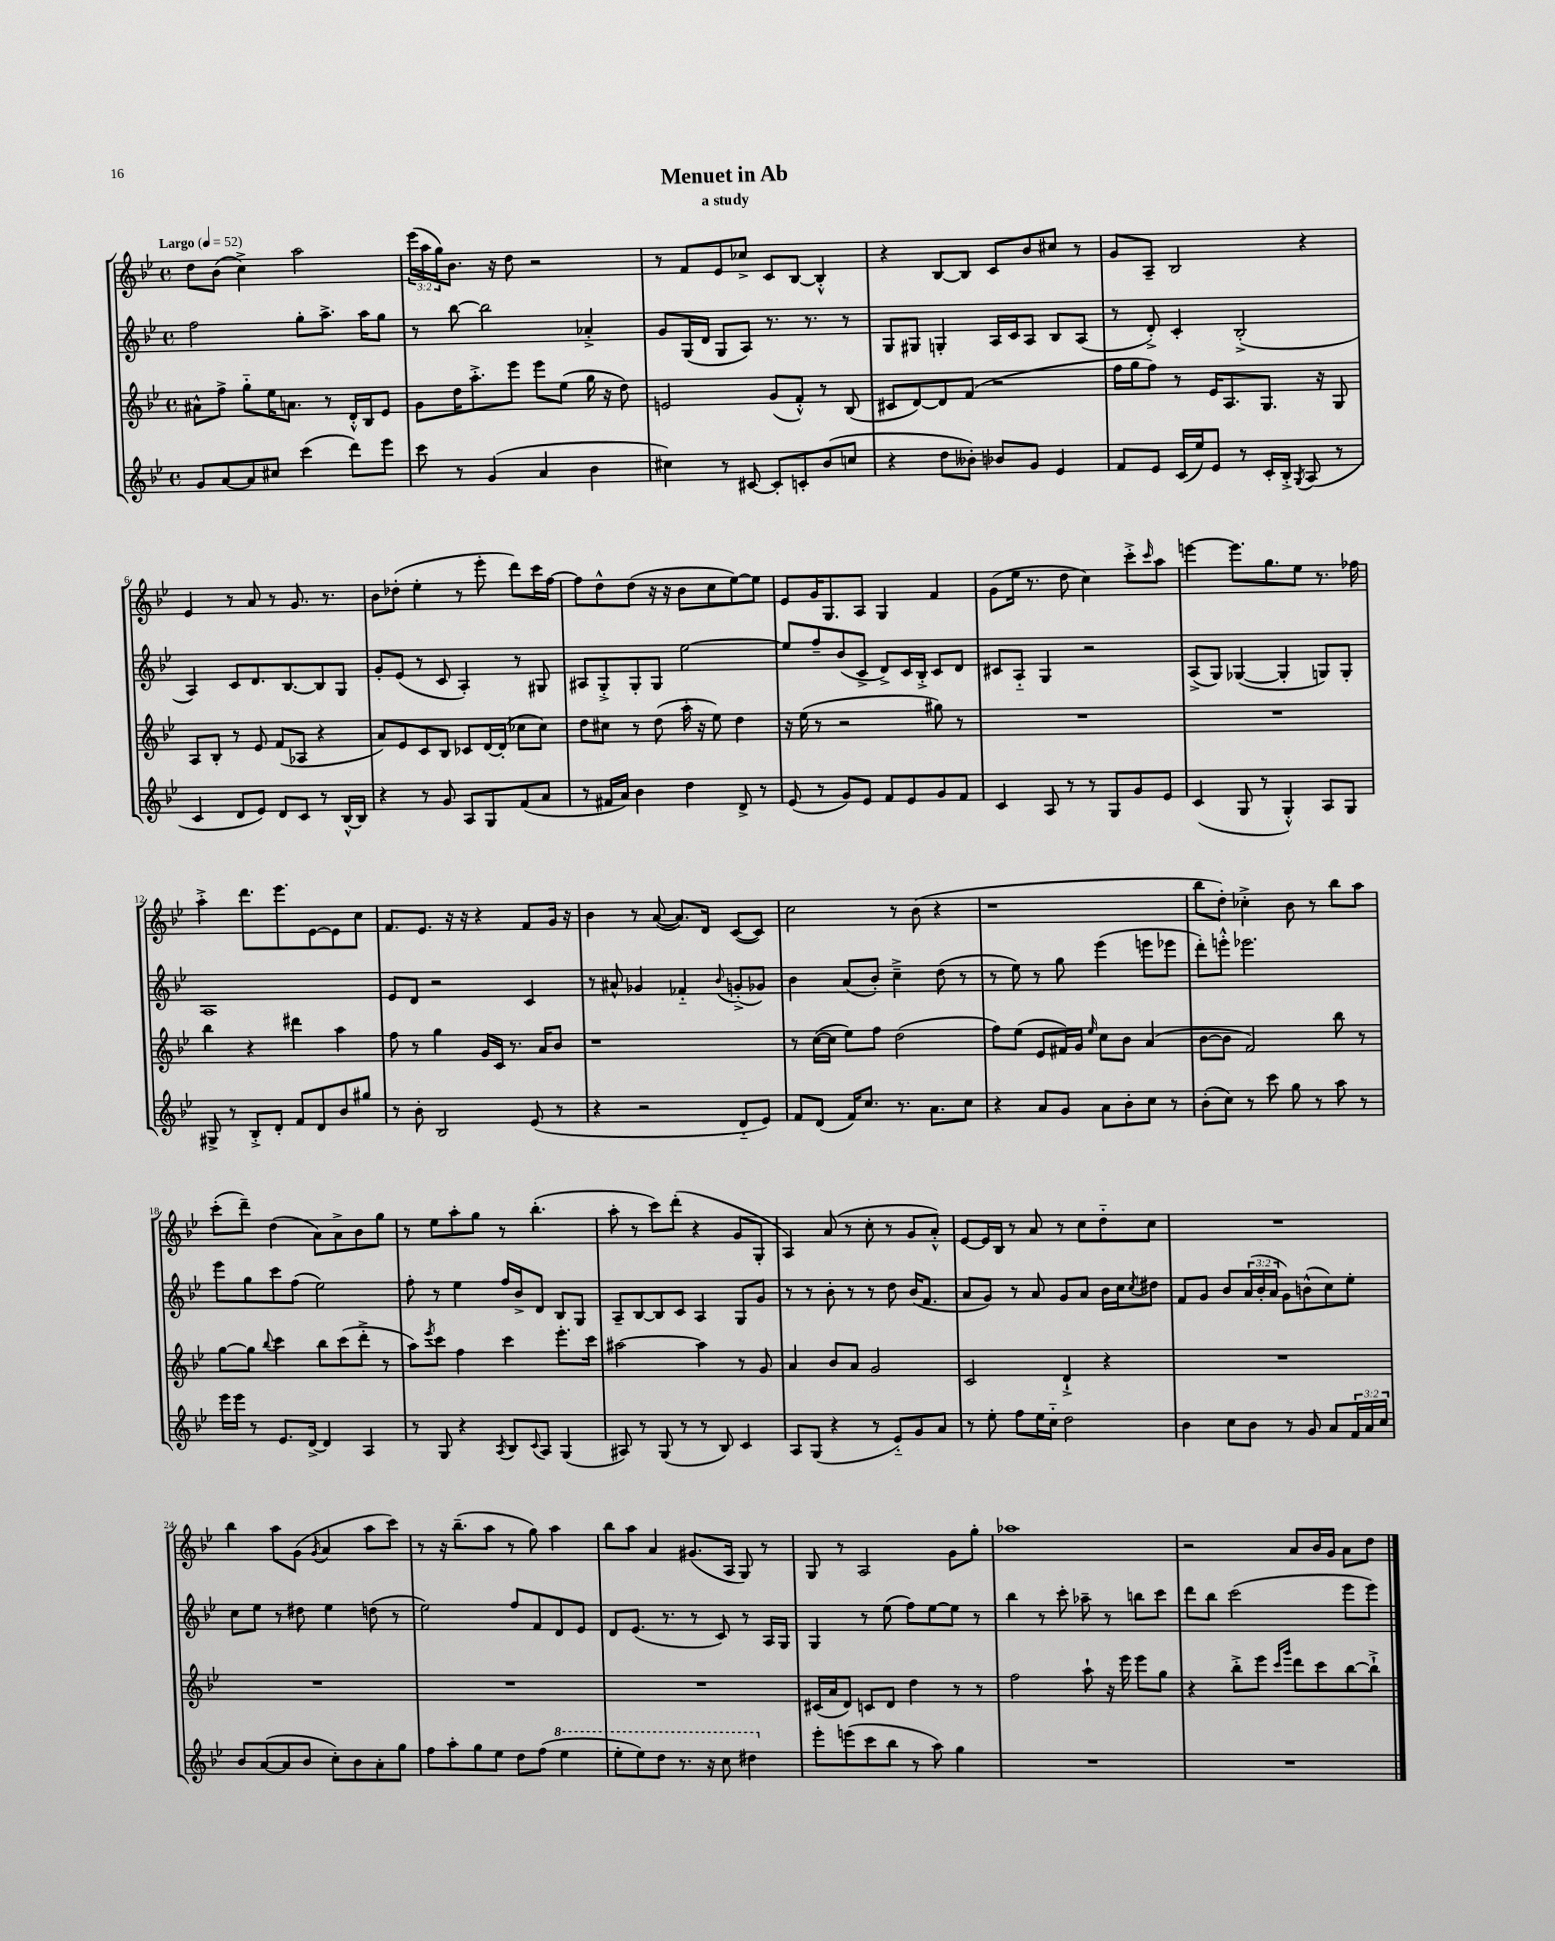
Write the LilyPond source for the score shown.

\header { title = "Menuet in Ab" subtitle = "a study" }
<<
\new StaffGroup <<
\new Staff = "s0" {
    \clef treble \key bes \major \defaultTimeSignature \time 4/4 \override Staff.TupletNumber.text = #tuplet-number::calc-fraction-text \tempo "Largo" 4 = 52
    d''8 bes'8( c''4->) a''2 |
    \tuplet 3/2 { ees'''16( a''16 g''16) } bes'8. r16 d''8 r2 |
    r8 f'8 ees'8 ces''8-> c'8 bes8~ bes4-.-^ |
    r4 bes8~ bes8 c'8 bes'8 cis''8 r8 |
    g'8 a8-- bes2 r4 |
    ees'4 r8 a'8 r8 g'8. r8. |
    bes'8 des''8-.( ees''4-. r8 ees'''8-. d'''8) c'''16 f''16~ |
    f''8 d''8-^ d''8( r16 r16 bes'8 c''8 ees''8~) ees''8 |
    ees'8 g'16 g8. a8 g4 f'4 |
    g'8( ees''16 r8. d''8 c''4) c'''8-.-> \grace { c'''16 } a''8 |
    e'''4~ e'''8. g''8. ees''8 r8. fes''16 |
    a''4-.-> d'''8. ees'''8. ees'8~ ees'8 c''8 |
    f'8. ees'8. r16 r16 r4 f'8 g'16 r16 |
    bes'4 r8 a'8~( a'8.) d'16 c'8~( c'8) |
    c''2 r8 bes'8( r4 |
    r1 |
    bes''8 d''8-.) ces''4-.-> bes'8 r8 bes''8 a''8 |
    c'''8-.( d'''8--) d''4( a'8) a'8-> bes'8 g''8 |
    r8 ees''8 a''8-. g''8 r8 bes''4.-.( |
    a''8-. r8 c'''8) d'''8-.( r4 g'8 g8-. |
    a4) a'8( r8 c''8-. r8 g'8 a'8-.-^) |
    ees'8~ ees'16 bes16 r8 a'8 r8 c''8 d''8-_ c''8 |
    R1 |
    bes''4 a''8 g'8( \acciaccatura { g'8 } a'4 a''8 c'''8) |
    r8 r16 bes''8.--( a''8 r8 g''8) a''4 |
    bes''8 a''8 a'4 gis'8.( a16 g8) r8 |
    g8 r8 a2 g'8 g''8-. |
    aes''1 |
    r2 a'8 bes'16 g'16 a'8 d''8 \bar "|." |
}
\new Staff = "s1" {
    \clef treble \key bes \major \defaultTimeSignature \time 4/4 \override Staff.TupletNumber.text = #tuplet-number::calc-fraction-text
    f''2 g''8-. a''8.-> a''16 g''8 |
    r8 bes''8~ bes''2 aes'4-.-> |
    g'8 g16( d'16 g8 a8) r8. r8. r8 |
    g8 gis8 g4-. a16 c'16 a8 bes8 a8( |
    r8 d'8-.->) c'4-. bes2-.->( |
    a4) c'8 d'8. bes8.~ bes8 g8 |
    g'8-. ees'8( r8 c'8 a4-.) r8 gis8 |
    ais8 g8-.-> g8-. g8 ees''2~ |
    ees''8 f''8-- bes'8( c'8-> d'8->) c'16 bes16-.-> c'8 d'8 |
    cis'8 a8-_ g4 r2 |
    a8->( g8) ges4~( ges4-. g8) g8-. |
    a1 |
    ees'8 d'8 r2 c'4 |
    r8 ais'8-^ ges'4 fes'4-_ \appoggiatura { bes'8 } g'8-.->( ges'8) |
    bes'4 a'8( bes'8-.) c''4---> d''8( r8 |
    r8 ees''8) r8 g''8 ees'''4( e'''8 ees'''8 |
    d'''8-.) e'''8-.-^ ees'''2. |
    ees'''8 g''8 c'''8 f''8( ees''2) |
    f''8-. r8 ees''4 f''16 bes'16-> d'8 bes8 g8 |
    a8-- bes8~ bes8 c'8 a4 g8 g'8 |
    r8 r8 bes'8-. r8 r8 d''8 bes'16( f'8. |
    a'8 g'8) r8 a'8 g'8 a'8 bes'16 c''16 \acciaccatura { c''8 } dis''8 |
    f'8 g'8 bes'8 \tuplet 3/2 { a'16( bes'16-. a'16 } g'8) b'8-^( c''8) ees''8-. |
    c''8 ees''8 r8 dis''8 ees''4 d''8( r8 |
    ees''2) f''8 f'8 d'8 ees'8 |
    d'8 ees'8.( r8. r8 c'8) r8 a16 g16 |
    g4 r8 ees''8( f''8) ees''8~ ees''8 r8 |
    bes''4 r8 c'''8-. aes''8-- r8 b''8 c'''8 |
    d'''8 bes''8 c'''2( ees'''8 ees'''8) \bar "|." |
}
\new Staff = "s2" {
    \clef treble \key bes \major \defaultTimeSignature \time 4/4
    ais'8-^ f''8-> g''8-_ ees''16 a'8. r8 d'16-.-^ bes16 ees'8 |
    g'8 d''16 a''8.-.-> ees'''8 ees'''8 ees''8( g''16 r16 d''8) |
    e'2 g'8( f'8-.-^) r8 bes8( |
    cis'8 d'8~) d'8 f'8( r2 |
    f''16 g''16 f''8) r8 ees'16 a8. g8. r16 g8 |
    a8 bes8-. r8 ees'8 f'8( aes8 r4 |
    a'8) ees'8 c'8 bes8 ces'8 d'16~ d'16-.( ces''8 ces''8) |
    d''8 cis''8 r8 d''8( a''16-. r16 ees''8) d''4 |
    r16 ees''16( r8 r2 gis''8) r8 |
    R1 |
    R1 |
    bes''4 r4 dis'''4 a''4 |
    f''8 r8 g''4 g'16 c'16 r8. a'16 bes'8 |
    r1 |
    r8 c''16~( c''16 ees''8) f''8 d''2( |
    f''8) ees''8( ees'8 fis'16) g'16 \grace { ees''16 } c''8 bes'8 a'4( |
    bes'8~ bes'8 f'2) bes''8 r8 |
    g''8~ g''8 \appoggiatura { bes''8 } c'''4 bes''8 c'''8( d'''8-.-> r8 |
    a''8) \acciaccatura { ees'''8 } c'''8 f''4 c'''4 ees'''8.-. c'''16 |
    ais''2~ ais''4 r8 g'8 |
    a'4 bes'8 a'8 g'2 |
    c'2 d'4-!-> r4 |
    R1 |
    R1 |
    R1 |
    R1 |
    cis'16( a'16 d'8) c'8 d'8 d''4 r8 r8 |
    f''2 a''8-! r16 ees'''16 ees'''8 g''8 |
    r4 bes''8-.-> ees'''8 \grace { c'''16 g'''16 } d'''8 c'''8 bes''8~ bes''8-!-> \bar "|." |
}
\new Staff = "s3" {
    \clef treble \key bes \major \defaultTimeSignature \time 4/4 \override Staff.TupletNumber.text = #tuplet-number::calc-fraction-text
    g'8 a'8~ a'8 cis''8 c'''4( d'''8) ees'''8 |
    c'''8 r8 g'4( a'4 bes'4 |
    cis''4) r8 cis'8~ cis'8-. c'8-. bes'8( c''8 |
    r4 d''8 beses'8-.) bes'8 g'8 ees'4 |
    f'8 ees'8 c'16( ees''16) ees'8 r8 c'16-. bes16-.-> \acciaccatura { g8 } a8( r8 |
    c'4 d'8 ees'8) d'8 c'8 r8 bes16~-^ bes16 |
    r4 r8 g'8 a8 g8 f'8( a'8 |
    r8 fis'16 a'16) bes'4 d''4 d'8-> r8 |
    ees'8( r8 g'8) ees'8 f'8 ees'8 g'8 f'8 |
    c'4 a8 r8 r8 g8 g'8 ees'8 |
    c'4( g8 r8 g4-.-^) a8 g8 |
    gis8-> r8 bes8-.-> d'8-. f'8 d'8 bes'8 gis''8 |
    r8 bes'8-. bes2 ees'8( r8 |
    r4 r2 d'8-_ ees'8) |
    f'8 d'8( f'16) c''8. r8. a'8. c''8 |
    r4 a'8 g'8 a'8 bes'8-. c''8 r8 |
    bes'8-.( c''8) r8 c'''8 g''8 r8 a''8 r8 |
    ees'''16 ees'''16 r8 ees'8. d'16~-> d'4 a4 |
    r8 g8 r4 \acciaccatura { a8 } bes8 \appoggiatura { c'8 } a8 g4( |
    ais8) r8 g8( r8 r8 bes8) c'4 |
    a8 g8( r4 r8 ees'8-_) g'8 a'8 |
    r8 ees''8-. f''8 ees''16 c''16-_ d''2 |
    bes'4 c''8 bes'8 r8 g'8 a'8 \tuplet 3/2 { f'16 a'16 c''16 } |
    bes'8 a'8~( a'8 bes'8 c''8-.) bes'8 a'8-. g''8 |
    f''8 a''8-. g''8 ees''8 d''8 f''8( \ottava #1 ees'''4 |
    ees'''8-. ees'''8) d'''8 r8. r16 c'''8 dis'''4 \ottava #0 |
    ees'''8-. e'''8( c'''8 bes''8 r8 a''8) g''4 |
    R1 |
    R1 \bar "|." |
}
>>
>>
